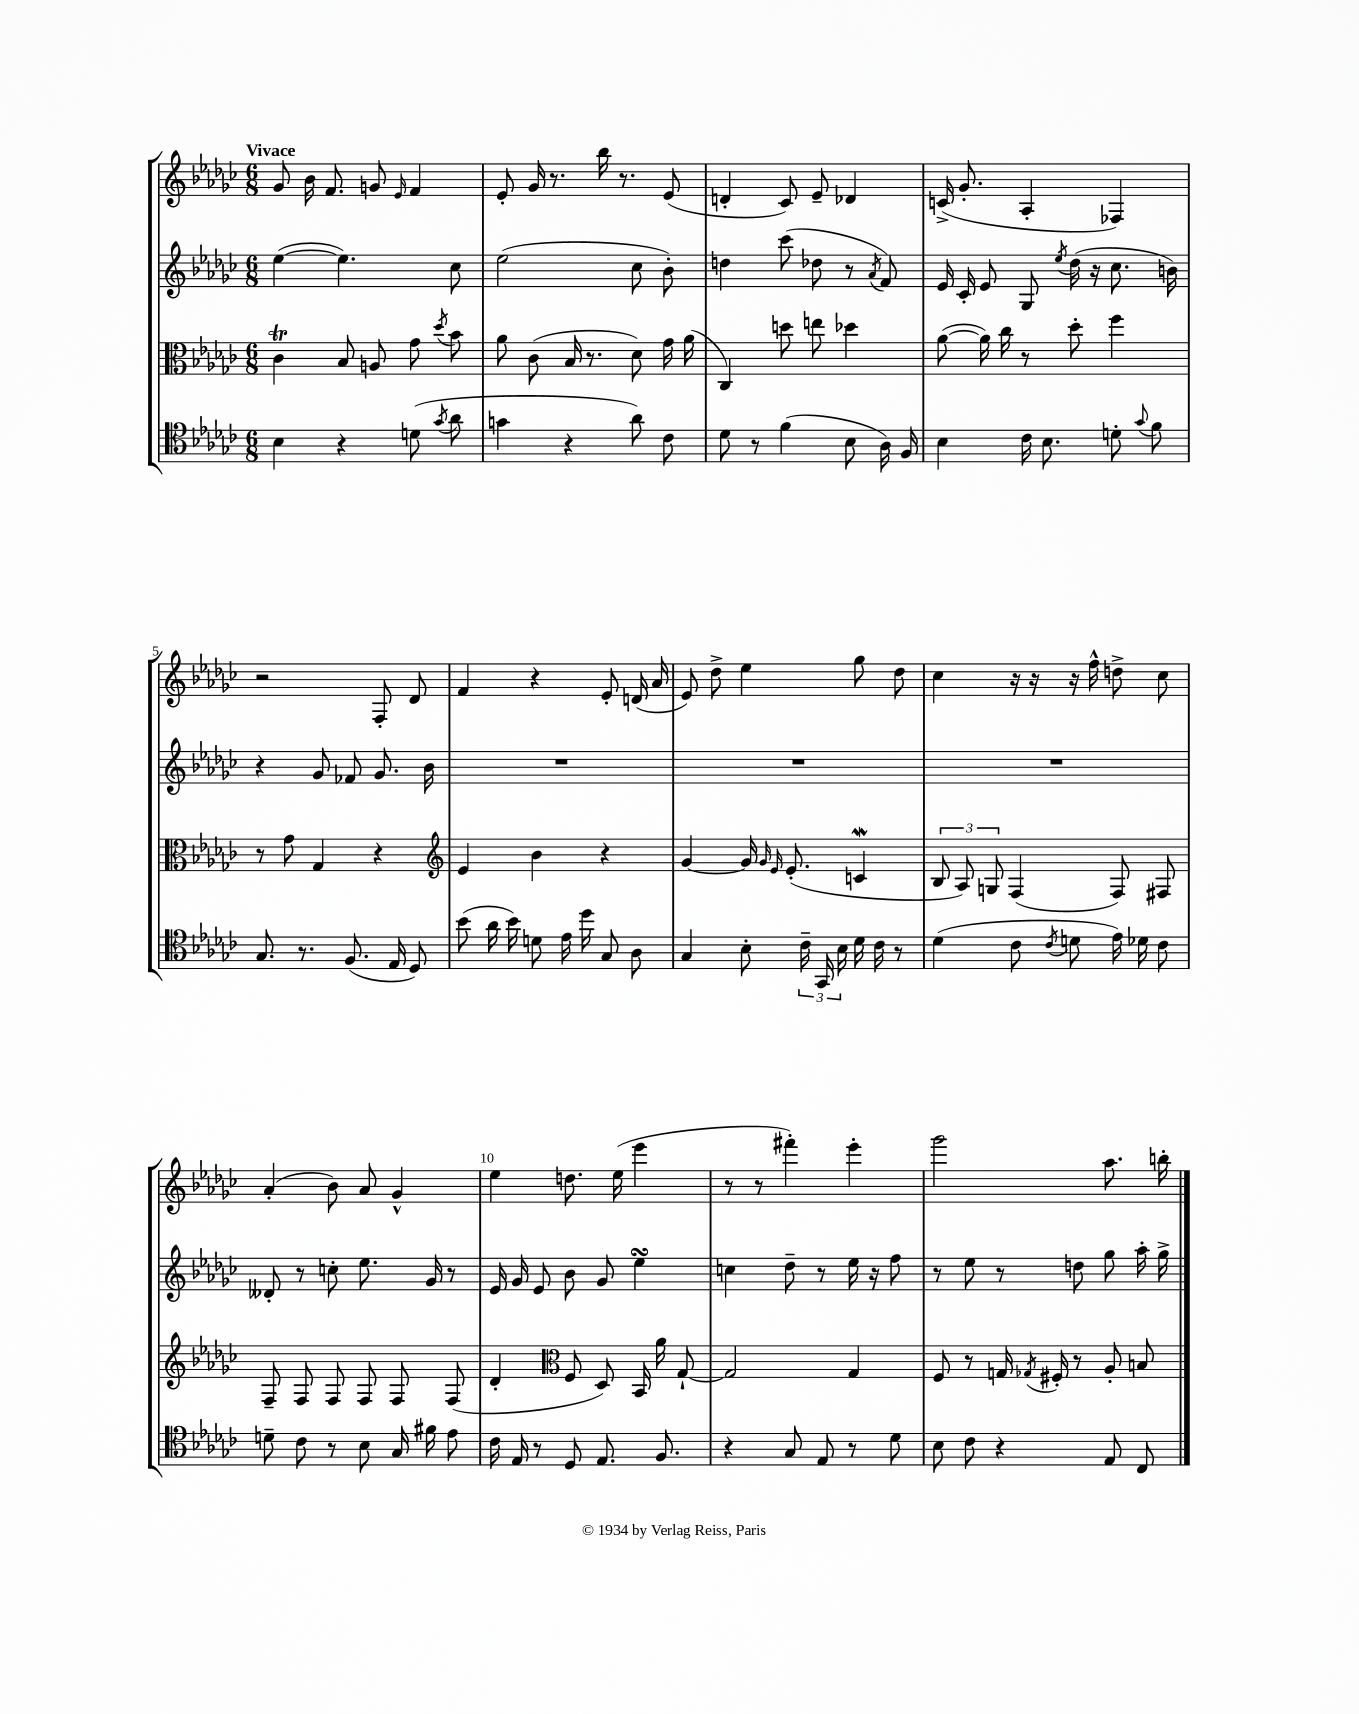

**kern	**kern	**kern	**kern
*part4	*part3	*part2	*part1
*staff4	*staff3	*staff2	*staff1
*clefC4	*clefC3	*clefG2	*clefG2
*k[b-e-a-d-g-c-]	*k[b-e-a-d-g-c-]	*k[b-e-a-d-g-c-]	*k[b-e-a-d-g-c-]
*M6/8	*M6/8	*M6/8	*M6/8
=1	=1	=1	=1
!	!	!	!LO:TX:a:B:t=Vivace
4B-\	4c-T\	([4ee-\	8g-/
.	.	.	16b-\
.	.	.	8.f/
4r	8B-/	4.ee-\])	.
.	8An/	.	8gn/
.	.	.	16qqe-/
(8dn\	8g-\	.	4f/
8qg-/	8qdd-/	.	.
8a-\	8b-\	8cc-\	.
=2	=2	=2	=2
4gn\	8a-\	(2ee-\	8e-'/
.	(8c-\	.	16g-/
.	.	.	8.r
4r	16B-/	.	.
.	8.r	.	.
.	.	.	16bb-\
.	.	.	8.r
8a-\)	8d-\)	8cc-\	.
8c-\	16g-\	8b-'\)	(8e-/
.	(16a-\	.	.
=3	=3	=3	=3
8d-\	4C-/)	4ddn\	4dn'/
8r	.	.	.
(4f\	8ddn\	(8ccc-\	8c-/)
.	8een\	8dd-X\	8e-~/
8B-\	4dd-X\	8r	4d-X/
.	.	8qa-/	.
16A-\)	.	8f/)	.
16F/	.	.	.
=4	=4	=4	=4
4B-\	([8a-\	16e-/	(16cn^/
.	.	16c-'/	8.g-'/
.	16a-\])	8e-/	.
.	16cc-\	.	.
16c-\	8r	8G-/	4A-'/
8.B-\	.	.	.
.	.	8qee-/	.
.	8dd-'\	(16dd-\	.
.	.	16r	.
8dn'\	4ff\	8.cc-\	4F-X/)
8qqg-/	.	.	.
8f\	.	.	.
.	.	16bn\)	.
!!LO:LB:g=z
=5	=5	=5	=5
8.G-/	8r	4r	2r
.	8g-\	.	.
8.r	.	.	.
.	4G-/	8g-/	.
(8.F/	.	8f-X/	.
.	4r	8.g-/	8F'/
16E-/	.	.	.
8D-/)	.	.	8d-/
.	.	16b-\	.
=6	=6	=6	=6
*	*clefG2	*	*
(8b-\	4e-/	2.r	4f/
16a-\	.	.	.
16b-\)	.	.	.
8dn\	4b-\	.	4r
16e-\	.	.	.
16dd-\	.	.	.
8G-/	4r	.	8e-'/
8A-\	.	.	(16dn/
.	.	.	16a-/
=7	=7	=7	=7
4G-/	[4g-/	2.r	8e-/)
.	.	.	8dd-^\
8B-'\	16g-/]	.	4ee-\
.	16qqg-/	.	.
.	16qqe-/	.	.
.	(8.e-'/	.	.
24c-~\	.	.	.
24GG-/	.	.	.
24B-\	.	.	.
16d-\	4cnW/	.	8gg-\
16c-\	.	.	.
8r	.	.	8dd-\
=8	=8	=8	=8
(4d-\	12B-/	2.r	4cc-\
.	12A-/)	.	.
.	12Gn/	.	.
8c-\	(4F/	.	16r
.	.	.	16r
8qc-/	.	.	.
8dn\	.	.	16r
.	.	.	16ff^^\
16e-\)	8F/)	.	8ddn^\
16d-X\	.	.	.
8c-\	8F#X/	.	8cc-\
!!LO:LB:g=z
=9	=9	=9	=9
8dn~\	8F~/	8d--X'/	(4a-'/
8c-\	8F/	8r	.
8r	8F/	8ccn'\	8b-\)
8B-\	8F/	8.ee-\	8a-/
16G-/	8F/	.	4g-^^/
16f#X\	.	16g-/	.
8e-\	(8F/	8r	.
=10	=10	=10	=10
16c-\	4d-'/	16e-/	4ee-\
16E-/	.	16g-/	.
8r	.	8e-/	.
*	*clefC3	*	*
8D-/	8F/	8b-\	8.ddn\
8.E-/	8D-/)	8g-/	.
.	.	.	(16ee-\
.	16BB-/	4ee-sSSS\	4eee-\
8.F/	16a-\	.	.
.	[8G-`/	.	.
=11	=11	=11	=11
4r	2G-/]	4ccn\	8r
.	.	.	8r
8G-/	.	8dd-~\	4fff#X'\)
8E-/	.	8r	.
8r	4G-/	16ee-\	4eee-'\
.	.	16r	.
8d-\	.	8ff\	.
=12	=12	=12	=12
8B-\	8F/	8r	2ggg-\
8c-\	8r	8ee-\	.
4r	16Gn/	8r	.
.	8qG-X/	.	.
.	16F#X'/	.	.
.	8r	8ddn\	.
8E-/	8A-'/	8gg-\	8.aa-\
8C-/	8Bn/	16aa-'\	.
.	.	16gg-^\	16bbn'\
==	==	==	==
*-	*-	*-	*-
